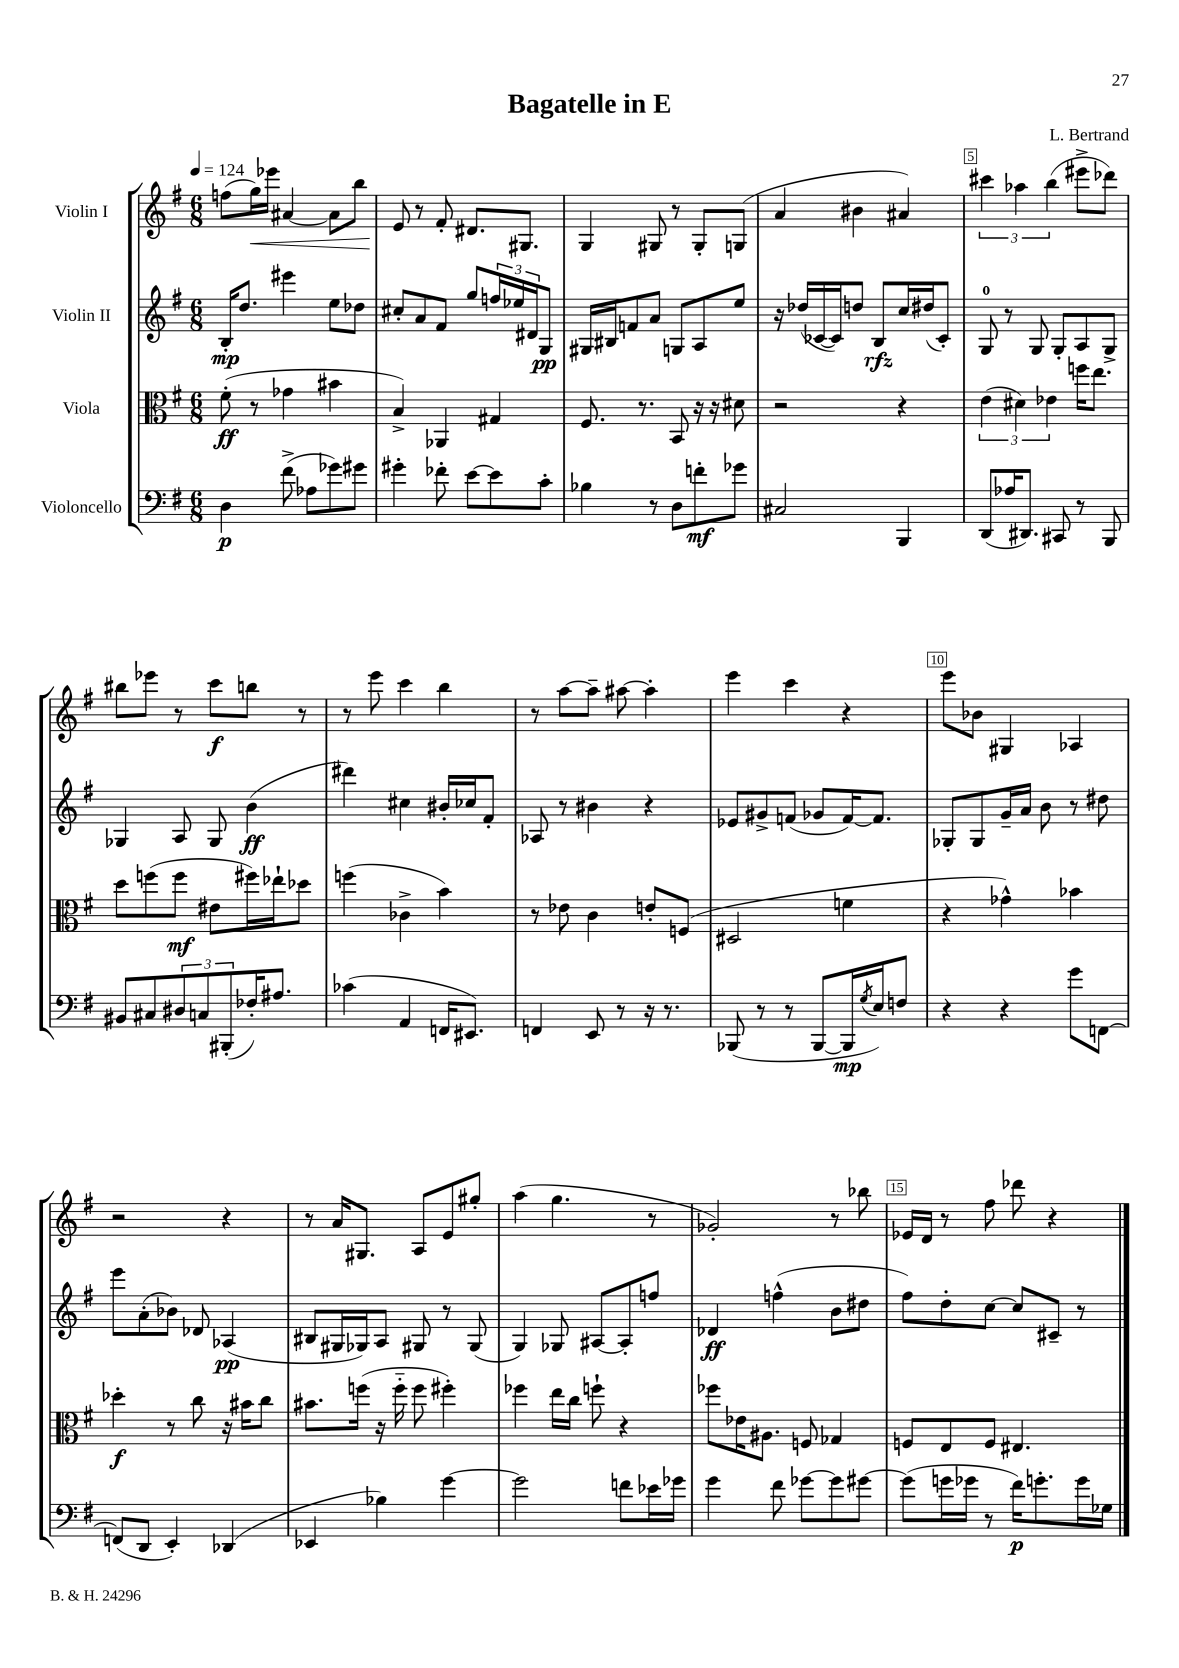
\header { title = "Bagatelle in E" composer = "L. Bertrand" }
<<
\new StaffGroup <<
\new Staff = "s0" \with { instrumentName = "Violin I" } {
    \clef treble \key g \major \numericTimeSignature \time 6/8 \tempo 4 = 124
    f''8( g''16\<) ees'''16 ais'4~ ais'8 b''8 |
    e'8\! r8 fis'8-. dis'8. gis8. |
    g4 gis8 r8 gis8-. g8( |
    a'4 bis'4 ais'4) |
    \tuplet 3/2 { cis'''4 aes''4 b''4( } eis'''8-> des'''8) |
    bis''8 ees'''8 r8 c'''8\f b''8 r8 |
    r8 e'''8 c'''4 b''4 |
    r8 a''8~ a''8-- ais''8~ ais''4-. |
    e'''4 c'''4 r4 |
    e'''8 bes'8 gis4 aes4 |
    r2 r4 |
    r8 a'16 gis8. a8 e'8 gis''8-. |
    a''4( g''4. r8 |
    ges'2-.) r8 bes''8 |
    ees'16 d'16 r8 fis''8 des'''8 r4 \bar "|." |
}
\new Staff = "s1" \with { instrumentName = "Violin II" } {
    \clef treble \key g \major \numericTimeSignature \time 6/8
    b16-.\mp d''8. eis'''4 e''8 des''8 |
    cis''8-. a'8 fis'8 g''8 \tuplet 3/2 { f''16 ees''16 dis'16 } g8\pp |
    gis16 bis16 f'8 a'8 g8 a8 e''8 |
    r16 des''16( ces'16~ ces'16) d''8 b8\rfz c''16 dis''16( ces'8-.) |
    g8-0 r8 g8 g8-. a8 g8-> |
    ges4 a8 ges8 b'4\ff( |
    dis'''4) cis''4 bis'16-. ces''16 fis'8-. |
    aes8 r8 bis'4 r4 |
    ees'8 gis'8-> f'8( ges'8 f'16~) f'8. |
    ges8-. ges8 g'16-- a'16 b'8 r8 dis''8 |
    e'''8 a'8-.( bes'8) des'8 aes4\pp( |
    bis8 gis16 ges16) a8 gis8 r8 gis8( |
    g4) ges8 ais8~ ais8-. f''8 |
    des'4\ff f''4-^( b'8 dis''8 |
    fis''8) d''8-. c''8~ c''8 cis'8-- r8 \bar "|." |
}
\new Staff = "s2" \with { instrumentName = "Viola" } {
    \clef alto \key g \major \numericTimeSignature \time 6/8
    fis'8-.\ff( r8 ges'4 bis'4 |
    b4->) aes,4 gis4 |
    fis8. r8. b,8 r16 r16 dis'8 |
    r2 r4 |
    \tuplet 3/2 { e'4( dis'4) ees'4 } f''16 e''8. |
    d''8 f''8( f''8\mf eis'8 fis''16) ees''16-! des''8 |
    f''4( ces'4-> b'4) |
    r8 ees'8 c'4 e'8-. f8( |
    dis2 f'4 |
    r4 ges'4-^) bes'4 |
    des''4-.\f r8 c''8 r16 bis'16 c''8 |
    bis'8. f''16( r16 f''16-_ f''8 fis''4-.) |
    fes''4 e''16 c''16 f''8-! r4 |
    fes''8 ees'16 ais8. f8 ges4 |
    f8 e8 f8 eis4. \bar "|." |
}
\new Staff = "s3" \with { instrumentName = "Violoncello" } {
    \clef bass \key g \major \numericTimeSignature \time 6/8
    d4\p fis'8->( aes8 ges'8) gis'8 |
    gis'4-. fes'8-. e'8~ e'8 c'8-. |
    bes4 r8 d8 f'8-.\mf ges'8 |
    cis2 b,,4 |
    d,8( aes16 dis,8.) cis,8 r8 b,,8 |
    bis,8 cis8 \tuplet 3/2 { dis8 c8 bis,,8-.( } fes16-.) ais8. |
    ces'4( a,4 f,16 eis,8.) |
    f,4 e,8 r8 r16 r8. |
    bes,,8( r8 r8 bes,,8~ bes,,16\mp \acciaccatura { g8 } e16) f8 |
    r4 r4 g'8 f,8~ |
    f,8( d,8 e,4-.) des,4( |
    ees,4 bes4) g'4~ |
    g'2 f'8 ees'16 ges'16 |
    g'4 fis'8 ges'8~ ges'8 gis'8~ |
    gis'8( g'16 ges'16 r8 fis'16\p) g'8.-. g'16 ges16 \bar "|." |
}
>>
>>
\layout { \context { \Score \override BarNumber.break-visibility = ##(#f #t #t) barNumberVisibility = #(every-nth-bar-number-visible 5) \override BarNumber.stencil = #(make-stencil-boxer 0.1 0.3 ly:text-interface::print) } }
